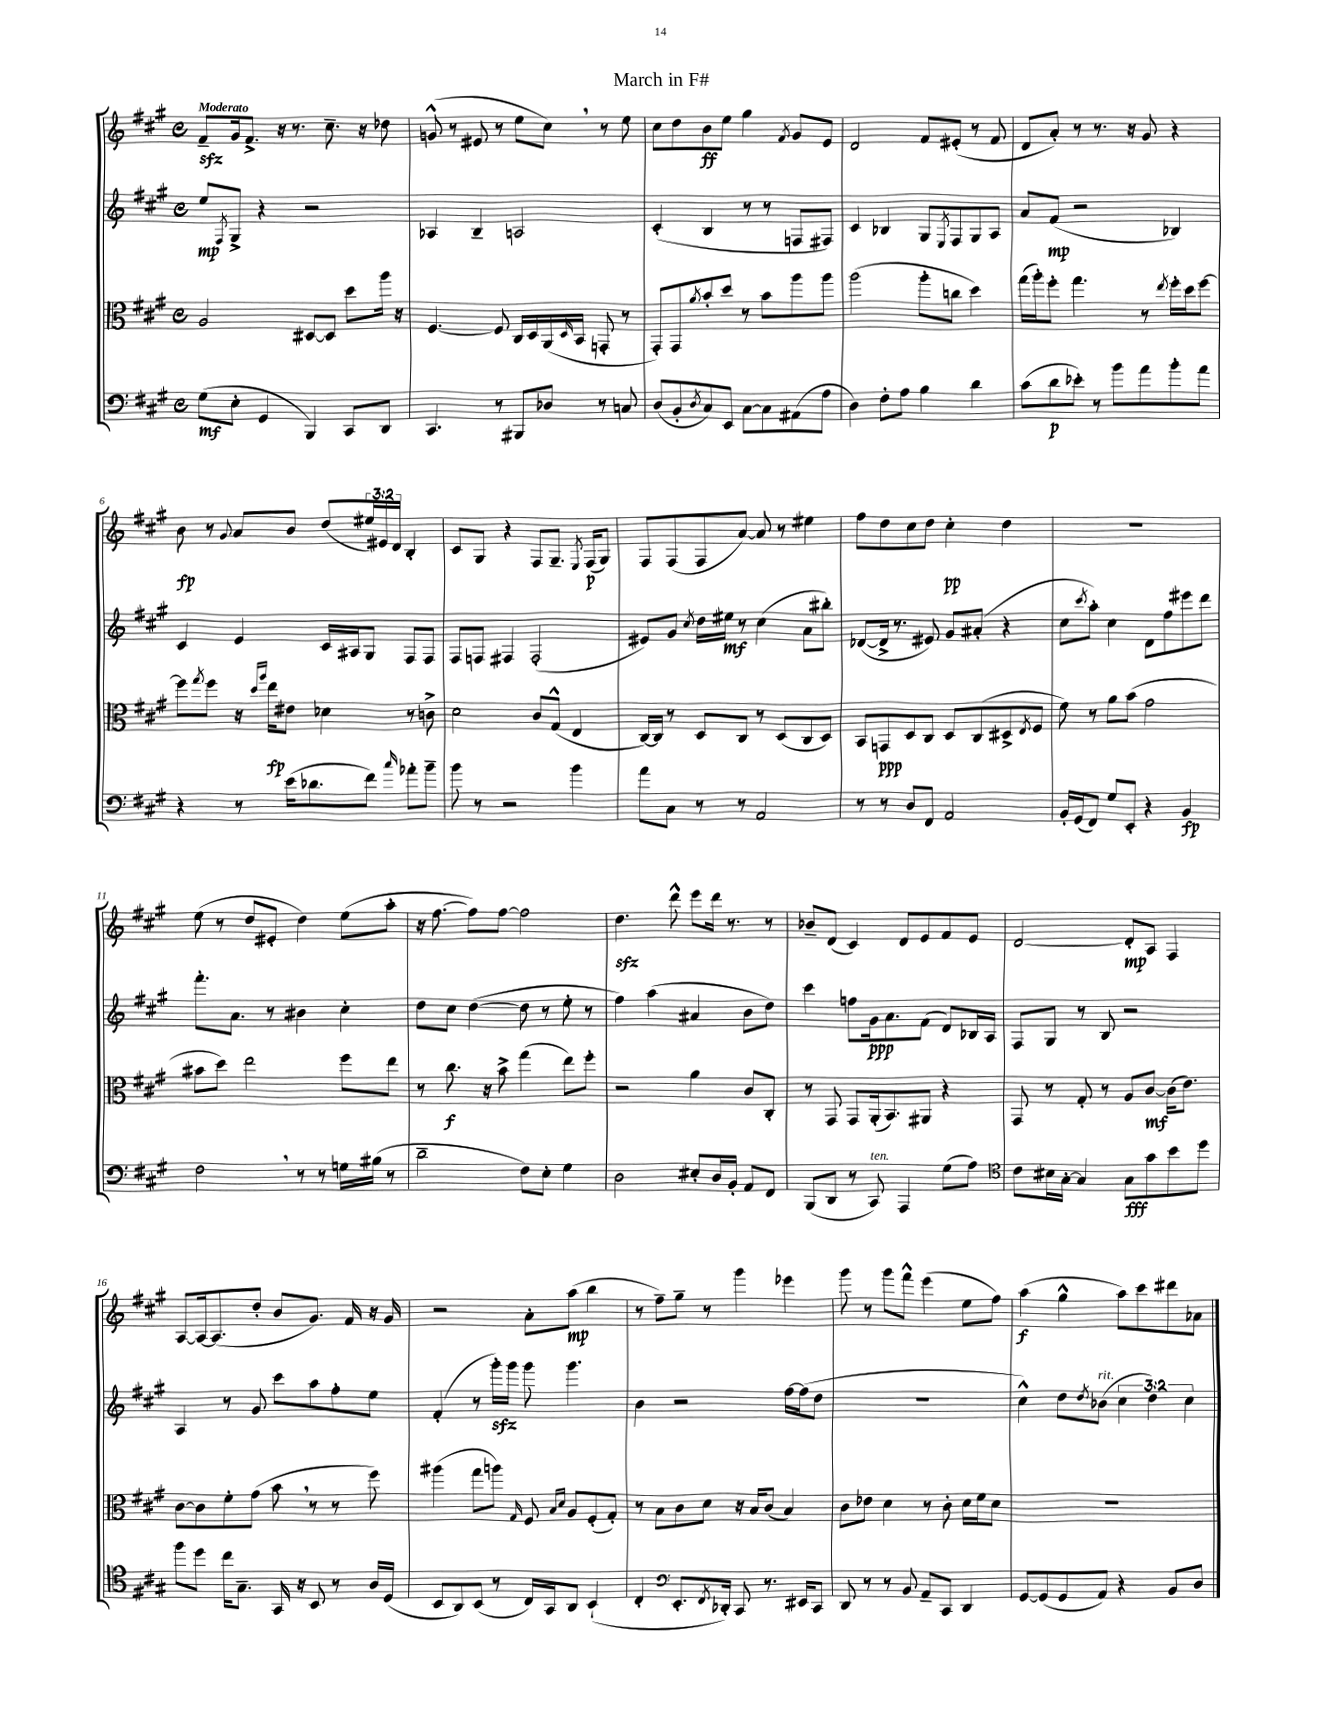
\header { title = "March in F#" }
<<
\new StaffGroup <<
\new Staff = "s0" {
    \clef treble \key a \major \defaultTimeSignature \time 4/4 \override Staff.TupletNumber.text = #tuplet-number::calc-fraction-text \tempo "Moderato"
    fis'8--\sfz gis'16 fis'8.-> r16 r8. cis''8.-- r16 des''8 |
    g'8-^( r8 eis'8 r8 e''8 cis''8) \breathe r8 e''8 |
    cis''8 d''8 b'8\ff e''8 gis''4 \acciaccatura { fis'8 } gis'8 e'8 |
    d'2 fis'8 eis'8-.( r8 fis'8 |
    d'8 a'8-.) r8 r8. r16 gis'8 r4 |
    b'8\fp r8 \appoggiatura { gis'8 } a'8 b'8 d''8( \tuplet 3/2 { eis''16) eis'16 d'16 } b4-. |
    cis'8 gis8 r4 fis8 gis8.-- \acciaccatura { e8 } fis16\p( gis8) |
    fis8 fis8( fis8 a'8~) a'8 r8 eis''4 |
    fis''8 d''8 cis''8 d''8 cis''4-.\pp d''4 |
    R1 |
    e''8( r8 d''8 eis'8-. d''4) e''8( a''8-. |
    r16 fis''8.~ fis''8) fis''8~ fis''2 |
    d''4.\sfz d'''8-^ e'''8 d'''16 r8. r8 |
    bes'8-- d'8( cis'4) d'8 e'8 fis'8 e'8 |
    d'2~ d'8-.\mp a8 fis4 |
    a8~ a16~ a8.( d''8-. b'8 gis'8.) fis'16 r16 gis'16 |
    r2 a'8-. a''8\mp( b''4 |
    r8 fis''8--) gis''8-- r8 gis'''4 ees'''4 |
    gis'''8 r8 gis'''8 fis'''8-^ e'''4( e''8 fis''8) |
    a''4\f( gis''4-^ a''8) cis'''8 dis'''8 aes'8 \bar "|." |
}
\new Staff = "s1" {
    \clef treble \key a \major \defaultTimeSignature \time 4/4 \override Staff.TupletNumber.text = #tuplet-number::calc-fraction-text
    e''8\mp \acciaccatura { fis8 } gis8-> r4 r2 |
    aes4 b4-- a2 |
    cis'4-.( b4 r8 r8 f8 fis8) |
    cis'4 bes4 gis8 \acciaccatura { e8 } fis8 gis8 a8 |
    a'8 fis'8\mp( r2 bes4) |
    cis'4 e'4 cis'16 ais16 gis8 fis8 fis8 |
    fis8 f8 fis4 fis2-.( |
    eis'8) gis'8 \acciaccatura { cis''8 } d''16 eis''16\mf r8 cis''4( a'8 bis''8-.) |
    des'8~( des'16-> r8. eis'8) gis'8 ais'8-.( r4 |
    cis''8 \acciaccatura { cis'''8 } a''8-.) cis''4 d'8 fis''8 eis'''8 d'''8 |
    fis'''8.-. a'8. r8 bis'4 cis''4-. |
    d''8 cis''8 d''4~( d''8 r8 e''8-. r8 |
    fis''4) a''4( ais'4 b'8 d''8) |
    cis'''4 f''8 gis'16\ppp a'8. fis'8( d'8) bes16 a16 |
    fis8 gis8 r8 b8 r2 |
    a4 r8 gis'8 cis'''8 a''8 fis''8-. e''8 |
    fis'4-.( r8 gis'''16-.\sfz) gis'''16 gis'''8 gis'''4. |
    b'4 r2 fis''16~ fis''16( d''8 |
    R1 |
    cis''4-^) d''8 \acciaccatura { d''8 } bes'8^\markup { \italic "rit." }( \tuplet 3/2 { cis''4 d''4) cis''4 } \bar "|." |
}
\new Staff = "s2" {
    \clef alto \key a \major \defaultTimeSignature \time 4/4
    a2 dis8~ dis8 d''8 a''16 r16 |
    fis4.~ fis8 cis16 d16 a,16( \grace { d16 } b,16 g,8-. r8 |
    gis,8-.) gis,8 \acciaccatura { a'8 } b'8-. d''8 r8 b'8 a''8 a''8 |
    a''2( a''8-. c''8 d''4) |
    gis''16( a''16-.) fis''8-. gis''4. r8 \acciaccatura { e''8 } fis''16-. d''16 fis''8~ |
    fis''8 \acciaccatura { gis''8 } fis''8 r16 \grace { d''16 a''16 } e''16\fp eis'8 des'4 r8 c'8-> |
    d'2 cis'8 gis8-^( e4 |
    cis16~) cis16 r8 d8 cis8 r8 d8( cis8 d8) |
    b,8 g,8\ppp d8 cis8 d8 cis8( dis8-> \acciaccatura { e8 } fis8 |
    fis'8) r8 a'8 b'8( gis'2 |
    bis'8 d''8) e''2 fis''8 e''8 |
    r8 cis''8.\f r16 b'8-> gis''4( e''8) fis''8-. |
    r2 a'4 cis'8 cis8-. |
    r8 gis,8 gis,8 a,16-.( b,8.) ais,8 r4 |
    gis,8 r8 gis8-. r8 a8 cis'8~\mf cis'16( e'8.) |
    cis'8~ cis'8 fis'8-. gis'8( b'8 \breathe r8 r8 fis''8) |
    ais''4( gis''8 a''8) \grace { gis16 } fis8 \grace { b16 d'16 } a8 fis8-.( gis8-.) |
    r8 b8 cis'8 d'8 r16 b16 cis'8( b4) |
    cis'8 ees'8 d'4 r8 cis'8-. d'16 fis'16 d'8 |
    R1 \bar "|." |
}
\new Staff = "s3" {
    \clef bass \key a \major \defaultTimeSignature \time 4/4
    gis8\mf( e8-. gis,4 b,,4) cis,8 d,8 |
    cis,4. r8 bis,,8 des8 r8 c8 |
    d8( b,8-. \acciaccatura { d8 } cis8) e,8 cis8~ cis8 ais,8( a8 |
    d4) fis8-. a8 b4 d'4 |
    cis'8( d'8\p ees'8-.) r8 b'8 a'8 b'8-. a'8 |
    r4 r8 e'16( des'8. fis'8) \grace { cis''16 } aes'8-. b'8-- |
    b'8 r8 r2 b'4 |
    a'8 cis8 r8 r8 a,2 |
    r8 r8 d8 fis,8 a,2 |
    b,16-. gis,16( fis,8) gis8 e,8-. r4 b,4\fp |
    fis2 \breathe r8 r8 g16 bis16( r8 |
    d'2-- fis8) e8-. gis4 |
    d2 eis8-. d16 b,16-. a,8 fis,8 |
    b,,8( d,8 r8 cis,8^\markup { \italic "ten." }) a,,4 gis8( a8) |
    \clef tenor cis'8 bis16 gis16~-. gis4 gis8\fff gis'8 b'8 d''8 |
    fis''8 d''8 cis''16 gis8.-- gis,16 r16 b,8 r8 a16 d16( |
    b,8 a,8) b,8( r8 cis16) gis,16 a,8 b,4-!( |
    cis4-. \clef bass e,8.-. \acciaccatura { fis,8 } des,16-.) cis,8 r8. eis,16 cis,8 |
    d,8 r8 r8 b,8 a,8-- cis,8 d,4 |
    gis,8~ gis,8( gis,8 a,8) r4 b,8 d8 \bar "|." |
}
>>
>>
